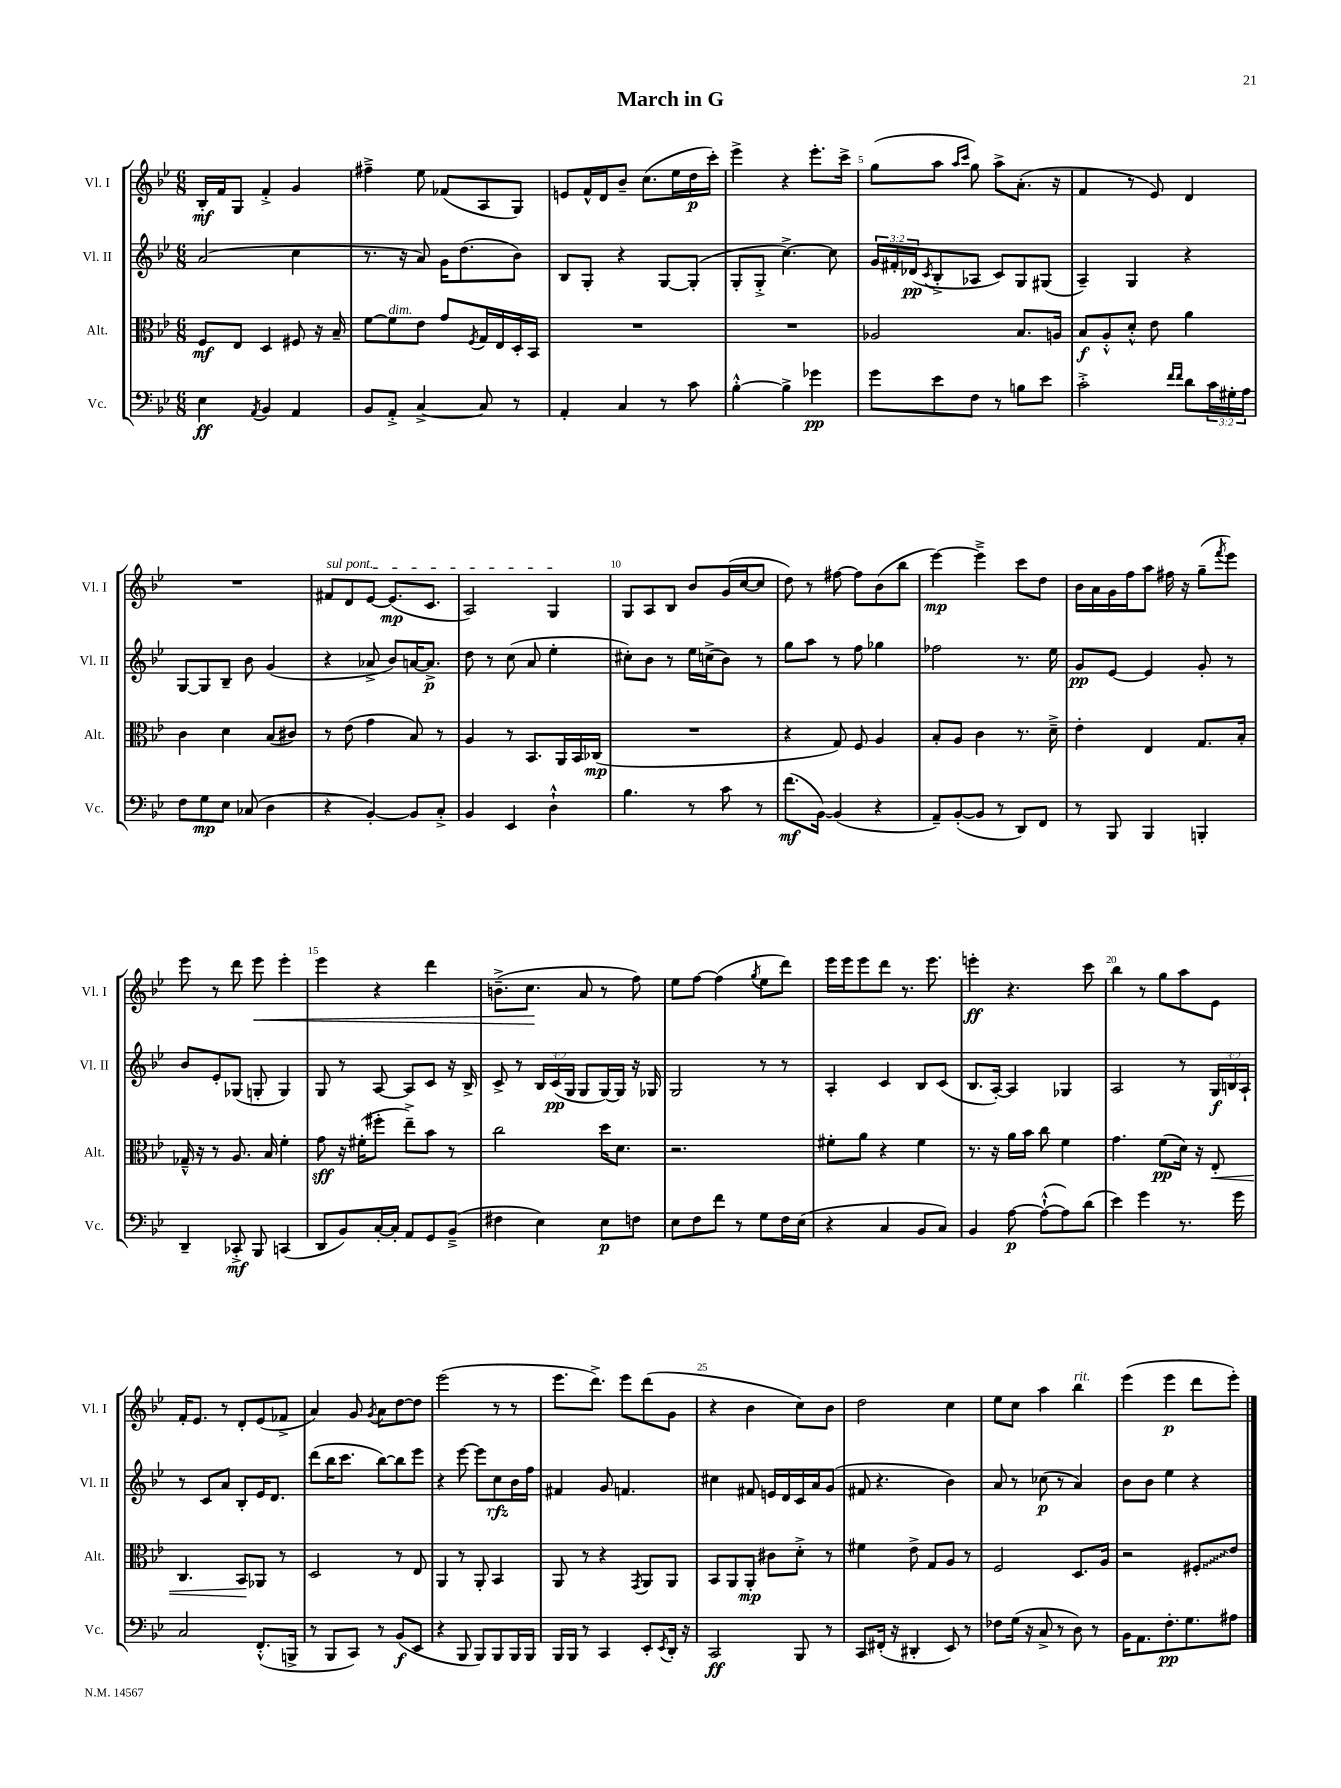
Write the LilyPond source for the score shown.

\header { title = "March in G" }
<<
\new StaffGroup <<
\new Staff = "s0" \with { instrumentName = "Vl. I" shortInstrumentName = "Vl. I" } {
    \clef treble \key bes \major \numericTimeSignature \time 6/8
    bes16-.\mf f'16 g8 f'4-.-> g'4 |
    fis''4---> ees''8 fes'8( a8 g8) |
    e'8 f'16-^ d'16 bes'8-- c''8.( ees''16 d''16\p c'''16-.) |
    ees'''4-> r4 ees'''8.-. c'''16-> |
    g''8( a''8 \grace { a''16 c'''16 } g''8) a''8-> a'8.-.( r16 |
    f'4 r8 ees'8) d'4 |
    R2. |
    \once \override TextSpanner.bound-details.left.text = \markup { \italic "sul pont." } fis'8\startTextSpan d'8 ees'8~ ees'8.\mp( c'8. |
    a2) g4\stopTextSpan |
    g8 a8 bes8 bes'8 g'16( c''16~ c''8 |
    d''8) r8 fis''8~ fis''8 bes'8( bes''8 |
    ees'''4~\mp) ees'''4---> c'''8 d''8 |
    bes'16 a'16 g'16 f''16 a''8 fis''16 r16 g''8--( \acciaccatura { f'''8 } ees'''8) |
    ees'''8 r8 d'''8 ees'''8\< ees'''4-. |
    ees'''4 r4 d'''4 |
    b'8.--->( c''8.\! a'8 r8 f''8) |
    ees''8 f''8~ f''4( \acciaccatura { g''8 } ees''8 d'''8) |
    ees'''16 ees'''16 ees'''8 d'''8 r8. ees'''8. |
    e'''4-.\ff r4. c'''8 |
    bes''4 r8 g''8 a''8 ees'8 |
    f'16-. ees'8. r8 d'8-. ees'8( fes'8-> |
    a'4) g'8 \acciaccatura { g'8 } a'8 d''8~ d''8 |
    ees'''2( r8 r8 |
    ees'''8. d'''8.->) ees'''8 d'''8( g'8 |
    r4 bes'4 c''8) bes'8 |
    d''2 c''4 |
    ees''8 c''8 a''4 bes''4^\markup { \italic "rit." } |
    ees'''4( ees'''4\p d'''8 ees'''8-.) \bar "|." |
}
\new Staff = "s1" \with { instrumentName = "Vl. II" shortInstrumentName = "Vl. II" } {
    \clef treble \key bes \major \numericTimeSignature \time 6/8 \override Staff.TupletNumber.text = #tuplet-number::calc-fraction-text
    a'2( c''4 |
    r8. r16 a'8) g'16 d''8.( bes'8) |
    bes8 g8-. r4 g8~ g8-.( |
    g8-. g8-.-> c''4.~->) c''8 |
    \tuplet 3/2 { g'16 fis'16-. des'16\pp( } \acciaccatura { c'8 } bes8-.-> aes8 c'8) g8 gis8( |
    a4--) g4 r4 |
    g8~ g8 bes8-- bes'8 g'4( |
    r4 aes'8-> bes'8) a'16~ a'8.->\p |
    d''8 r8 c''8( a'8 ees''4-. |
    cis''8-.) bes'8 r8 ees''16 c''16->( bes'8) r8 |
    g''8 a''8 r8 f''8 ges''4 |
    fes''2 r8. ees''16 |
    g'8\pp ees'8~ ees'4 g'8-. r8 |
    bes'8 ees'8-. ges8( g8-. g4) |
    g8 r8 a8~ a8 c'8 r16 bes16-> |
    c'8-> r8 \tuplet 3/2 { bes16 c'16\pp( g16 } g8 g16~) g16 r16 ges16 |
    g2 r8 r8 |
    a4-. c'4 bes8 c'8( |
    bes8. a16~-.) a4 ges4 |
    a2 r8 \tuplet 3/2 { g16\f b16 a16-! } |
    r8 c'8 a'8 bes8-. ees'16 d'8. |
    d'''8( bes''16 c'''8. bes''8~) bes''8 ees'''8 |
    r4 ees'''8~ ees'''8 c''8\rfz bes'16 f''16 |
    fis'4 g'8 f'4. |
    cis''4 fis'8 e'16 d'16 c'16 a'16 g'8( |
    fis'8 r4. bes'4) |
    a'8 r8 ces''8\p( r8 a'4) |
    bes'8 bes'8 ees''4 r4 \bar "|." |
}
\new Staff = "s2" \with { instrumentName = "Alt." shortInstrumentName = "Alt." } {
    \clef alto \key bes \major \numericTimeSignature \time 6/8
    f8\mf ees8 d4 fis8 r16 bes16-- |
    f'8~ f'8^\markup { \italic "dim." } ees'8 g'8 \acciaccatura { f8 } g16 ees16 d16-. bes,16 |
    R2. |
    R2. |
    aes2 bes8. a16 |
    bes8\f a8-.-^ d'8-.-^ ees'8 a'4 |
    c'4 d'4 bes8( cis'8) |
    r8 ees'8( g'4 bes8) r8 |
    a4 r8 bes,8. a,16 bes,16 ces16\mp( |
    R2. |
    r4 g8) f8 a4 |
    bes8-. a8 c'4 r8. d'16---> |
    ees'4-. ees4 g8. bes16-. |
    ges16---^ r16 r8 a8. bes16 f'4-. |
    g'8\sff r16 fis'16-.( fis''8-. ees''8--->) bes'8 r8 |
    c''2 d''16 d'8. |
    r2. |
    fis'8-. a'8 r4 fis'4 |
    r8. r16 a'16 bes'16 c''8 f'4 |
    g'4. f'8\pp( d'16) r16 ees8-.\< |
    c4. bes,8\! aes,8 r8 |
    d2 r8 ees8 |
    a,4 r8 a,8-. bes,4 |
    a,8 r8 r4 \acciaccatura { g,8 } a,8 a,8 |
    bes,8 a,8 a,8-.\mp cis'8 d'8-.-> r8 |
    fis'4 ees'8-> g8 a8 r8 |
    f2 d8. a16 |
    r2 \once \override Glissando.style = #'zigzag fis8-.\glissando ees'8 \bar "|." |
}
\new Staff = "s3" \with { instrumentName = "Vc." shortInstrumentName = "Vc." } {
    \clef bass \key bes \major \numericTimeSignature \time 6/8 \override Staff.TupletNumber.text = #tuplet-number::calc-fraction-text
    ees4\ff \acciaccatura { a,8 } bes,4 a,4 |
    bes,8 a,8-.-> c4~-> c8 r8 |
    a,4-. c4 r8 c'8 |
    bes4~-.-^ bes4-> ges'4\pp |
    g'8 ees'8 f8 r8 b8 ees'8 |
    c'2-.-> \grace { f'16 f'16 } d'8 \tuplet 3/2 { c'16 gis16-. a16 } |
    f8 g8\mp ees8 ces8( d4 |
    r4 bes,4~-.) bes,8 c8-.-> |
    bes,4 ees,4 d4-!-^ |
    bes4. r8 c'8 r8 |
    f'8.\mf( bes,16~) bes,4( r4 |
    a,8--) bes,8~-.( bes,8 r8 d,8) f,8 |
    r8 bes,,8 bes,,4 b,,4-. |
    d,4-- ces,8-.->\mf bes,,8 c,4( |
    d,8 bes,8) c16~-. c16-. a,8 g,8 bes,8--->( |
    fis4 ees4) ees8\p f8 |
    ees8 f8 f'8 r8 g8 f16 ees16( |
    r4 c4 bes,8 c8) |
    bes,4 a8~\p a8~-!-^( a8) d'8( |
    ees'4) g'4 r8. g'16 |
    c2 f,8.-.-^( b,,16-> |
    r8 bes,,8 c,8) r8 bes,8\f( ees,8 |
    r4 bes,,8 bes,,8) bes,,8 bes,,16 bes,,16 |
    bes,,16 bes,,16 r8 c,4 ees,8-. \acciaccatura { ees,8 } d,16-. r16 |
    c,2\ff bes,,8 r8 |
    c,8 fis,16-.( r16 dis,4-. ees,8) r8 |
    fes8 g16( r16 c8-> r8 d8) r8 |
    bes,16 a,8. f8.-.\pp g8. ais8 \bar "|." |
}
>>
>>
\layout { \context { \Score \override BarNumber.break-visibility = ##(#f #t #t) barNumberVisibility = #(every-nth-bar-number-visible 5) } }
